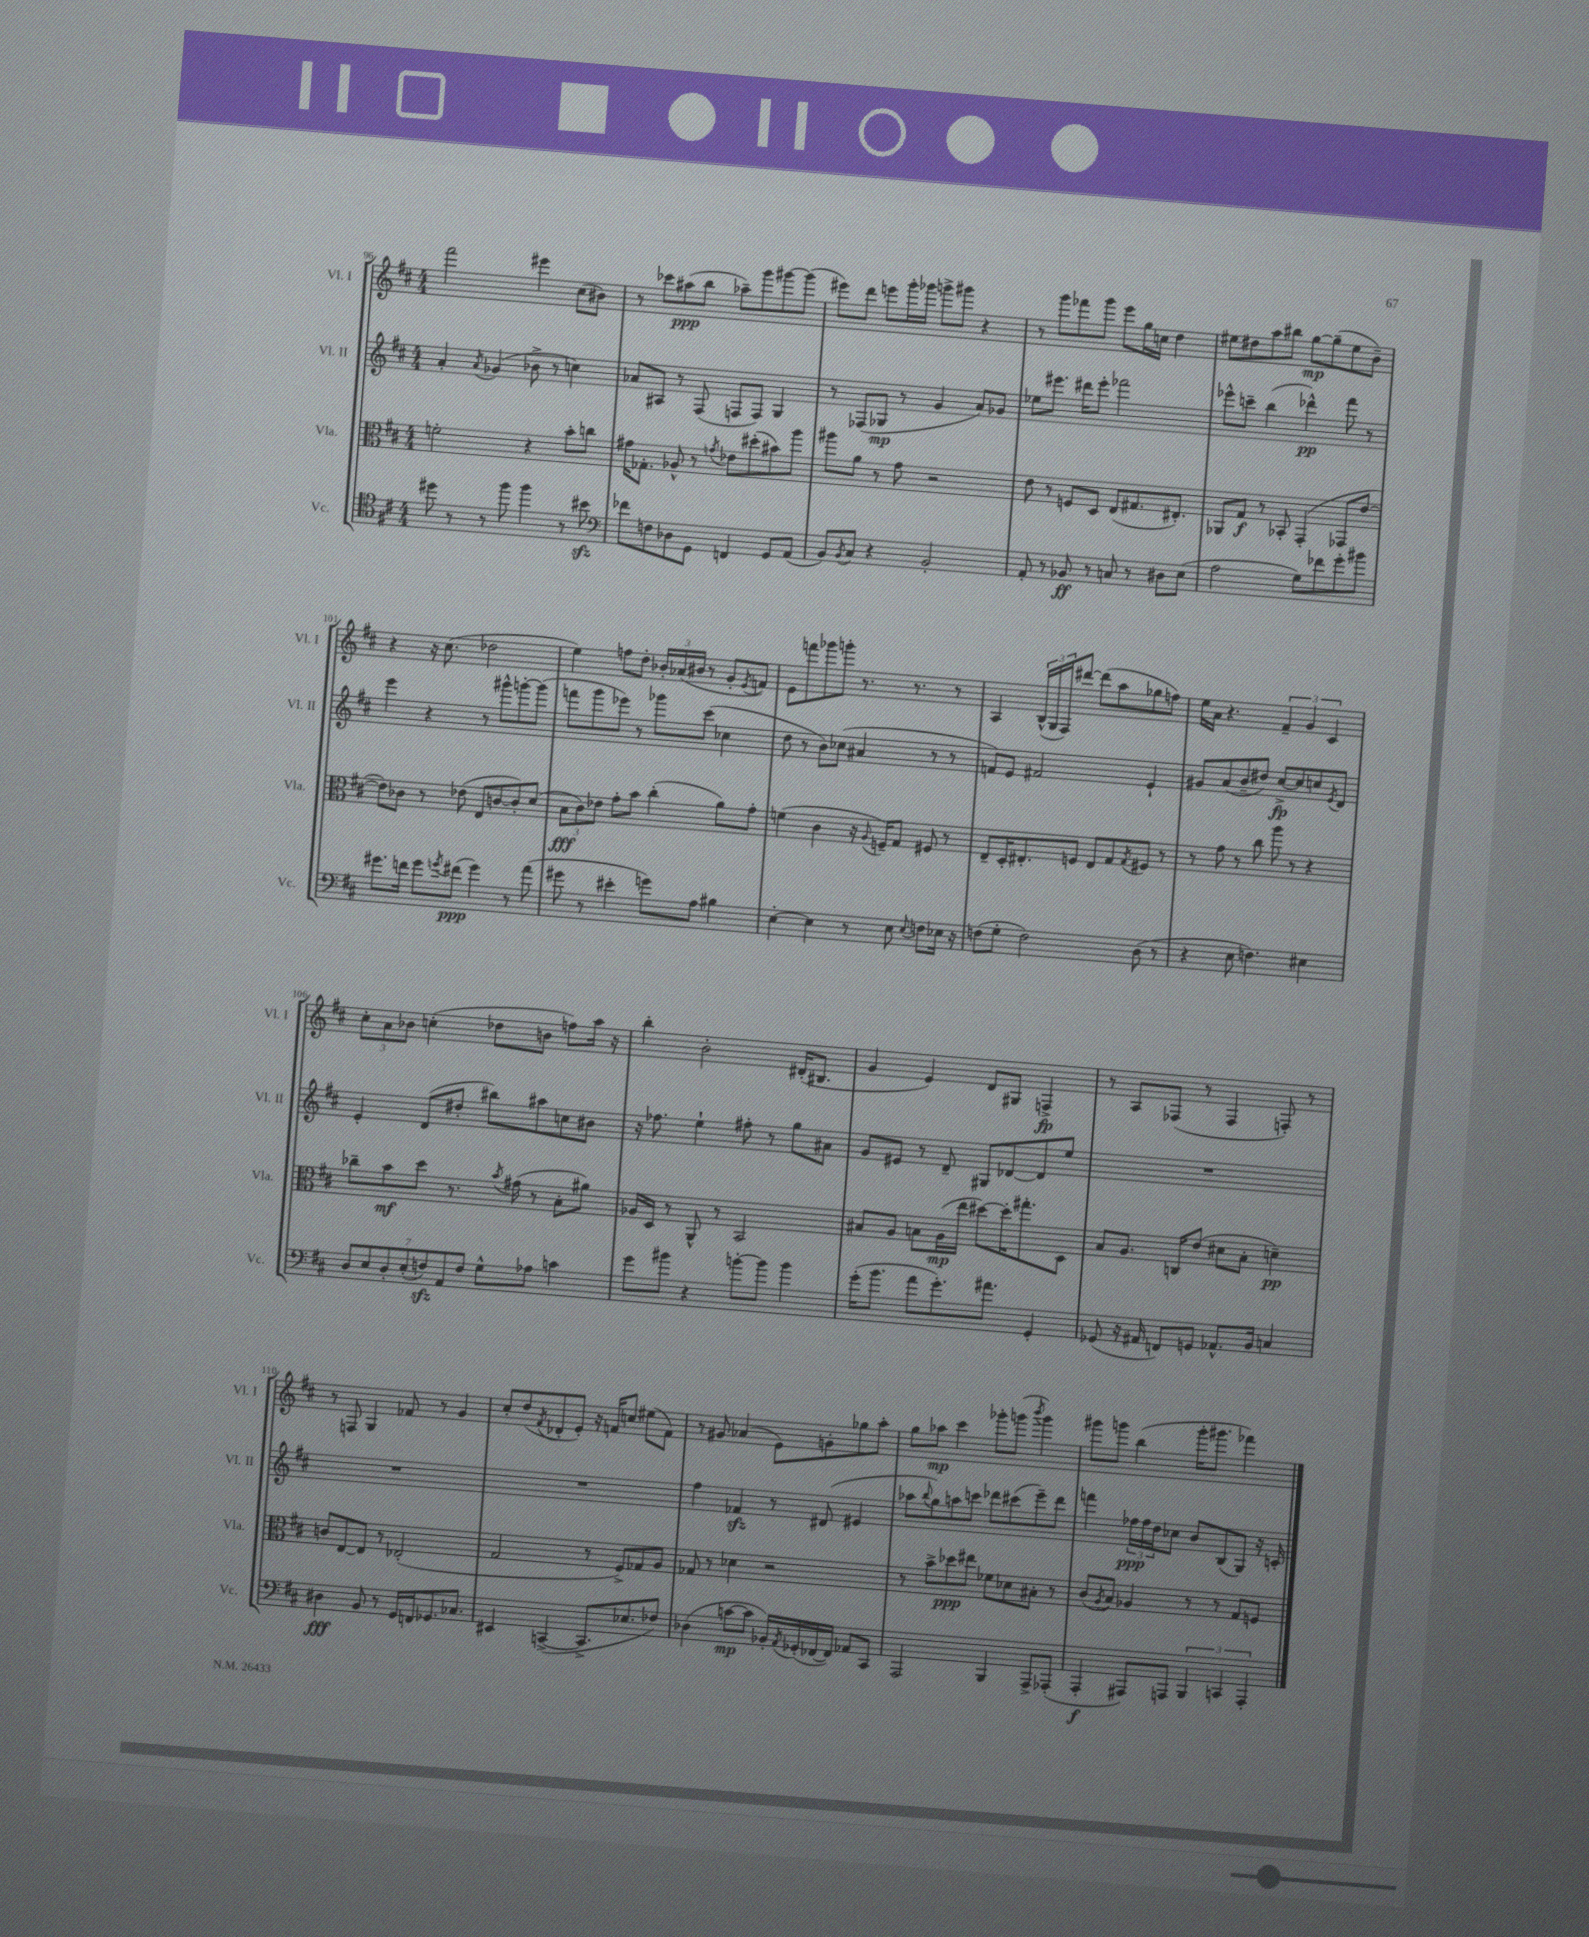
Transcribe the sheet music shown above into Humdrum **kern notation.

**kern	**dynam	**kern	**dynam	**kern	**dynam	**kern	**dynam
*part4	*part4	*part3	*part3	*part2	*part2	*part1	*part1
*staff4	*staff4	*staff3	*staff3	*staff2	*staff2	*staff1	*staff1
*I"Vc.	*	*I"Vla.	*	*I"Vl. II	*	*I"Vl. I	*
*I'Vc.	*	*I'Vla.	*	*I'Vl. II	*	*I'Vl. I	*
*clefC4	*	*clefC3	*	*clefG2	*	*clefG2	*
*k[f#c#]	*	*k[f#c#]	*	*k[f#c#]	*	*k[f#c#]	*
*M4/4	*	*M4/4	*	*M4/4	*	*M4/4	*
=96	=96	=96	=96	=96	=96	=96	=96
8dd#X\	.	2fn'\	.	4a'/	.	2fff#\	.
8r	.	.	.	.	.	.	.
.	.	.	.	8qa/	.	.	.
8r	.	.	.	(4g-X/	.	.	.
8ff#\	.	.	.	.	.	.	.
4ff#\	.	4r	.	8b-X^\	.	4eee#X\	.
.	.	.	.	8r	.	.	.
8r	.	8b'\L	.	4ccn\)	.	(8cc#\L	.
8b#Xzz\	.	8ccn\J	.	.	.	8b#X\J)	.
=97	=97	=97	=97	=97	=97	=97	=97
*clefF4	*	*	*	*	*	*	*
8f-X\L	.	16g#X\KL	.	8a-X/L	.	8r	.
.	.	8.G-X'\J	.	.	.	.	.
8Fn\	.	.	.	8A#X/J	.	8ccc-X\L	.
8D-X\	.	8A-X^^/	.	8r	.	(8aa#X\	ppp
8GG\J	.	8r	.	(8F#/	.	8bb\J	.
.	.	8qgn/	.	.	.	.	.
4FFn/	.	8e-X\L	.	8Fn/L	.	8aa-X~\L)	.
.	.	(8dd#X'\	.	8F/J)	.	8ggg\	.
8GG/L	.	8b#X\)	.	4G/	.	[8ggg#X\	.
(8AA/J	.	8aa\J	.	.	.	(8ggg#\J]	.
=98	=98	=98	=98	=98	=98	=98	=98
8BB/L)	.	8aa#X\L	.	8r	.	8eee#X\L)	.
8qBB/	.	.	.	.	.	.	.
8C#/J	.	8a\J	.	(8F-X/L	.	8ddd\J	.
4r	.	8r	.	8G-X/J	mp	8eeen\L	.
.	.	8g\	.	8r	.	16ggg'\L	.
.	.	.	.	.	.	16ggg-X\JJ	.
2BB'/	.	2r	.	4g/	.	8gggn^\L	.
.	.	.	.	.	.	8ggg#X\J	.
.	.	.	.	8a/L)	.	4r	.
.	.	.	.	8g-X/J	.	.	.
=99	=99	=99	=99	=99	=99	=99	=99
8AA'/	.	8e\	.	8ee-X\L	.	8r	.
8r	.	8r	.	8.eee#X\J	.	8ggg\L	.
8BB-X/	ff	8Fn/L	.	.	.	8fff-X\	.
.	.	.	.	16ddd#X\KL	.	.	.
8r	.	8D/J	.	8eee#'\J	.	8ggg\J	.
8Cn/	.	(8E/L	.	2fff-X\	.	8eee\L	.
8r	.	8.G#X/	.	.	.	16gg\L	.
.	.	.	.	.	.	16ccn\JJ	.
8D#X\L	.	.	.	.	.	4dd\	.
.	.	8.E#X'/J)	.	.	.	.	.
(8E\J	.	.	.	.	.	.	.
=100	=100	=100	=100	=100	=100	=100	=100
2A\	.	8AA-X/L	.	8eee-X^^\L	.	8ee#X\L	.
.	.	8G/J	f	8cccn~\J	.	8dd#X\	.
.	.	8r	.	(4bb\	.	8aa\	.
.	.	8BB-X'/	.	.	.	8bb#X\J	.
8G\L)	.	(4GG'/	.	4ddd-X^^\)	pp	[8gg\L	mp
8f-X\	.	.	.	.	.	(8gg~\]	.
8g'\	.	8GG-X/L	.	8fff#\	.	8ee#\	.
8b#X\J	.	[8e/J	.	8r	.	8b~\J)	.
!!LO:LB:g=z
=101	=101	=101	=101	=101	=101	=101	=101
8.g#X\L	.	8e\L])	.	4eee\	.	4r	.
.	.	8c-X\J	.	.	.	.	.
16fn\Jk	.	.	.	.	.	.	.
8g#\L	.	8r	.	4r	.	16r	.
.	.	.	.	.	.	(8.cc#\	.
8qgn/	.	.	.	.	.	.	.
(8f#X\J	ppp	(8e-X\	.	.	.	.	.
4g\)	.	8E/L	.	8r	.	2dd-X\	.
.	.	[8cn/	.	8ggg#X^^\L	.	.	.
8r	.	8c'/])	.	[8gggn'\	.	.	.
(8a\	.	(8d/J	.	(8ggg\J]	.	.	.
=102	=102	=102	=102	=102	=102	=102	=102
8g#X\	.	12B\L	fff	8fffn\L	.	4ee\)	.
.	.	12c#\)	.	.	.	.	.
8r	.	.	.	8ggg\	.	.	.
.	.	12e-X\J	.	.	.	.	.
4e#X'\	.	8g'\L	.	8eee-X\J)	.	8ffn\L	.
.	.	8b\J	.	8r	.	8dd'\J	.
8gn\L)	.	(4cc#'\	.	8ggg-X\L	.	24b-X'/LL	.
.	.	.	.	.	.	(24a-X/	.
.	.	.	.	.	.	24b#X/JJ	.
8A\J	.	.	.	(8ccc#\J	.	8r	.
4B#X\	.	8a\L)	.	4cc-X\	.	8g'/L	.
.	.	.	.	.	.	8qe/	.
.	.	8g'\J	.	.	.	8fn/J)	.
=103	=103	=103	=103	=103	=103	=103	=103
[4E'\	.	(4fn\	.	8dd\	.	8e\L	.
.	.	.	.	8r	.	8fffn\	.
4E\]	.	4c#\	.	8b\L)	.	8ggg-X\	.
.	.	.	.	(8cc-X\J	.	8gggn'\J	.
8r	.	16r	.	4a#X/	.	8.r	.
.	.	8qqA/	.	.	.	.	.
.	.	16Fn~/KL)	.	.	.	.	.
8E\	.	8G/J	.	.	.	.	.
.	.	.	.	.	.	8.r	.
8qqE/	.	.	.	.	.	.	.
8Fn\L	.	8F#X/	.	8r	.	.	.
16E-X\Jk	.	8r	.	8r	.	8r	.
16r	.	.	.	.	.	.	.
=104	=104	=104	=104	=104	=104	=104	=104
(8Fn\L	.	8E~/L	.	8fn/L)	.	4A/	.
8G'\J	.	16D'/K	.	8e/J	.	.	.
.	.	8.E#X'/	.	.	.	.	.
2F\)	.	.	.	2f#X/	.	(24B^^/LL	.
.	.	.	.	.	.	24G/	.
.	.	.	.	.	.	24F#/J)	.
.	.	8Fn/J	.	.	.	[8ddd#X/J	.
.	.	8E#/L	.	.	.	(8ddd#\L]	.
.	.	8G/	.	.	.	8aa\	.
.	.	8qG/	.	.	.	.	.
(8D\	.	8F#X/J	.	4e`/	.	8gg-X\	.
8r	.	8r	.	.	.	8ffn\J)	.
=105	=105	=105	=105	=105	=105	=105	=105
4r	.	8r	.	8g#X/L	.	16ee\LL	.
.	.	.	.	.	.	16a\JJ	.
.	.	8g\	.	(8a/	.	4.r	.
8E\	.	8r	.	8b~/	.	.	.
4.Fn\)	.	8cc#\	.	8dd#X/J)	.	.	.
.	.	8aa\	.	[8cc#^/L	fp	6f#~/	.
.	.	8r	.	8cc#/]	.	.	.
.	.	.	.	.	.	6g/	.
4E#X\	.	4r	.	8ccn/	.	.	.
.	.	.	.	.	.	6c#/	.
.	.	.	.	8qe/	.	.	.
.	.	.	.	8d/J	.	.	.
!!LO:LB:g=z
=106	=106	=106	=106	=106	=106	=106	=106
14D/L	.	8cc-X~\L	.	4e'/	.	12cc#'\L	.
14E/	.	.	.	.	.	.	.
.	.	.	.	.	.	12a\	.
.	.	8b\	mf	.	.	.	.
14D'/	.	.	.	.	.	.	.
.	.	.	.	.	.	12b-X\J	.
(14E'/	.	.	.	.	.	.	.
.	.	8dd\J	.	(8d/L	.	(4ccn'\	.
14Fnzz/)	.	.	.	.	.	.	.
14AA/	.	.	.	.	.	.	.
.	.	8.r	.	8dd#X'/J	.	.	.
14F/J	.	.	.	.	.	.	.
8G^^\L	.	.	.	8bb#X\L)	.	8dd-X\L	.
.	.	8qb/	.	.	.	.	.
.	.	(16g#X\	.	.	.	.	.
8A-X\J	.	8r	.	8aa#X\	.	8bn\J	.
4cn\	.	8B'\L	.	8ccn\	.	8ffn\L)	.
.	.	8a#X\J)	.	8b#X\J	.	16aa\Jk	.
.	.	.	.	.	.	16r	.
=107	=107	=107	=107	=107	=107	=107	=107
8g\L	.	16A-X/LL	.	16r	.	4bb'\	.
.	.	16D/JJ	.	8.ff-X\	.	.	.
8b#X\J	.	8r	.	.	.	.	.
4r	.	8AA^^/	.	4ee`\	.	2b'\	.
.	.	8r	.	.	.	.	.
[8bn'\L	.	2BB/	.	8ff#X'\	.	.	.
8b\J]	.	.	.	8r	.	.	.
4b\	.	.	.	8gg\L	.	(16d#X'/KL	.
.	.	.	.	.	.	8.B#X/J	.
.	.	.	.	8a#X\J	.	.	.
=108	=108	=108	=108	=108	=108	=108	=108
(16g'\KL	.	8B#X/L	.	8g/L	.	4g/	.
8.b\J	.	.	.	.	.	.	.
.	.	8A/J	.	8e#X/J	.	.	.
8a\L	.	8Bn\L	.	8r	.	4e/)	.
8.g'\)	.	(16A\L	mp	8d~/	.	.	.
.	.	16ee\JJ	.	.	.	.	.
.	.	[8dd#X\L)	.	8G#X/L	.	8d/L	.
8.a#X\J	.	.	.	.	.	.	.
.	.	16dd#'\K]	.	[8d-X/	.	8G#X/J	.
.	.	8.gg#X'\	.	.	.	.	.
4GG'/	.	.	.	8d-/]	.	4Fn^/	fp
.	.	8D\J	.	8ee/J	.	.	.
=109	=109	=109	=109	=109	=109	=109	=109
(8GG-X/	.	8B/L	.	1r	.	8r	.
16r	.	8.A/J	.	.	.	8A/L	.
16AA#X/	.	.	.	.	.	.	.
8FFn/L)	.	.	.	.	.	(8F-X/J	.
.	.	16Cn/KL	.	.	.	.	.
8GGn/J	.	(8e/J	.	.	.	8r	.
8.AA-X^^/L	.	8d#X\L	.	.	.	4F-/	.
.	.	8B'\J	.	.	.	.	.
16BB/Jk	.	.	.	.	.	.	.
4Cn/	.	4dn~\)	pp	.	.	8Fn'/)	.
.	.	.	.	.	.	8r	.
!!LO:LB:g=z
=110	=110	=110	=110	=110	=110	=110	=110
4D#X\	fff	8cn/L	.	1r	.	8r	.
.	.	[8E/	.	.	.	8Fn/	.
8BB/	.	8E/J]	.	.	.	4G/	.
8r	.	8r	.	.	.	.	.
16GG/LL	.	(2E-X'/	.	.	.	8f-X/	.
16FFn/J	.	.	.	.	.	.	.
8.GG-X/	.	.	.	.	.	8r	.
.	.	.	.	.	.	4g/	.
8.C-X/J	.	.	.	.	.	.	.
=111	=111	=111	=111	=111	=111	=111	=111
4EE#X/	.	2G/	.	1r	.	8cc#'/L	.
.	.	.	.	.	.	(8dd/	.
.	.	.	.	.	.	8qf#/	.
([4CCn^/	.	.	.	.	.	8d-X'/	.
.	.	.	.	.	.	8e'/J)	.
8.CC^/L]	.	8r	.	.	.	16r	.
.	.	.	.	.	.	16fn/KL	.
.	.	8F#^/L)	.	.	.	8ccn/J	.
8.E-X/	.	.	.	.	.	.	.
.	.	8G-X/	.	.	.	(8ee#X\L	.
8F-X/J)	.	8A/J	.	.	.	8f\J)	.
=112	=112	=112	=112	=112	=112	=112	=112
(4D-X\	.	8G-X/	.	4ff#\	.	8r	.
.	.	8r	.	.	.	8g#X/	.
[8cn\L	mp	4d-X\	.	4f-Xzz/	.	(4a-X/	.
8c\J]	.	.	.	.	.	.	.
16BB-X'/LL)	.	2r	.	8r	.	8e\L)	.
8qAA/	.	.	.	.	.	.	.
(16GG-X'/	.	.	.	.	.	.	.
[16FF-X/	.	.	.	(8d#X/	.	8gn'\	.
16FF-/JJ])	.	.	.	.	.	.	.
8AA-X/L	.	.	.	4e#X/	.	8gg-X\	.
8CC#/J	.	.	.	.	.	8aa'\J	.
=113	=113	=113	=113	=113	=113	=113	=113
2AAA/	.	8r	.	8aa-X\L	.	8gg\L	.
.	.	.	.	8qqbb/	.	.	.
.	.	8b^\L	.	8gg\)	.	8aa-X\J	mp
.	.	8dd-X\	ppp	8aan\	.	4ccc#\	.
.	.	8ee#X\J	.	8cccn\J	.	.	.
4BBB/	.	8f-X\L	.	8ddd-X\L	.	8ggg-X'\L	.
.	.	8d-X\	.	(8ccc#X\	.	(8gggn\J	.
.	.	.	.	.	.	8qbbb/	.
8AAA^/L	.	8B#X'\J	.	8eee~\)	.	4ggg\)	.
(8AAA-X'/J	.	8r	.	8ddd-\J	.	.	.
=114	=114	=114	=114	=114	=114	=114	=114
4AAA'/	f	(8c#/L	.	4fffn\	.	8ggg#X\L	.
.	.	8qA/	.	.	.	.	.
.	.	8B/J)	.	.	.	8gggn\J	.
8AAA#X/L)	.	4A-X/	.	24ff-X\LL	ppp	(4bb\	.
.	.	.	.	24ff-\	.	.	.
.	.	.	.	24dd\J	.	.	.
8AAAn/J	.	.	.	8cc-X\J	.	.	.
6BBB/	.	8r	.	8b/L	.	16ggg'\KL	.
.	.	.	.	.	.	8.ggg#X\J	.
.	.	8r	.	(8B/	.	.	.
6CCn/	.	.	.	.	.	.	.
.	.	8G/L	.	8G/J)	.	4fff-X\)	.
6AAA'/	.	.	.	.	.	.	.
.	.	8Fn/J	.	16r	.	.	.
.	.	.	.	16cn'/	.	.	.
==	==	==	==	==	==	==	==
*-	*-	*-	*-	*-	*-	*-	*-
